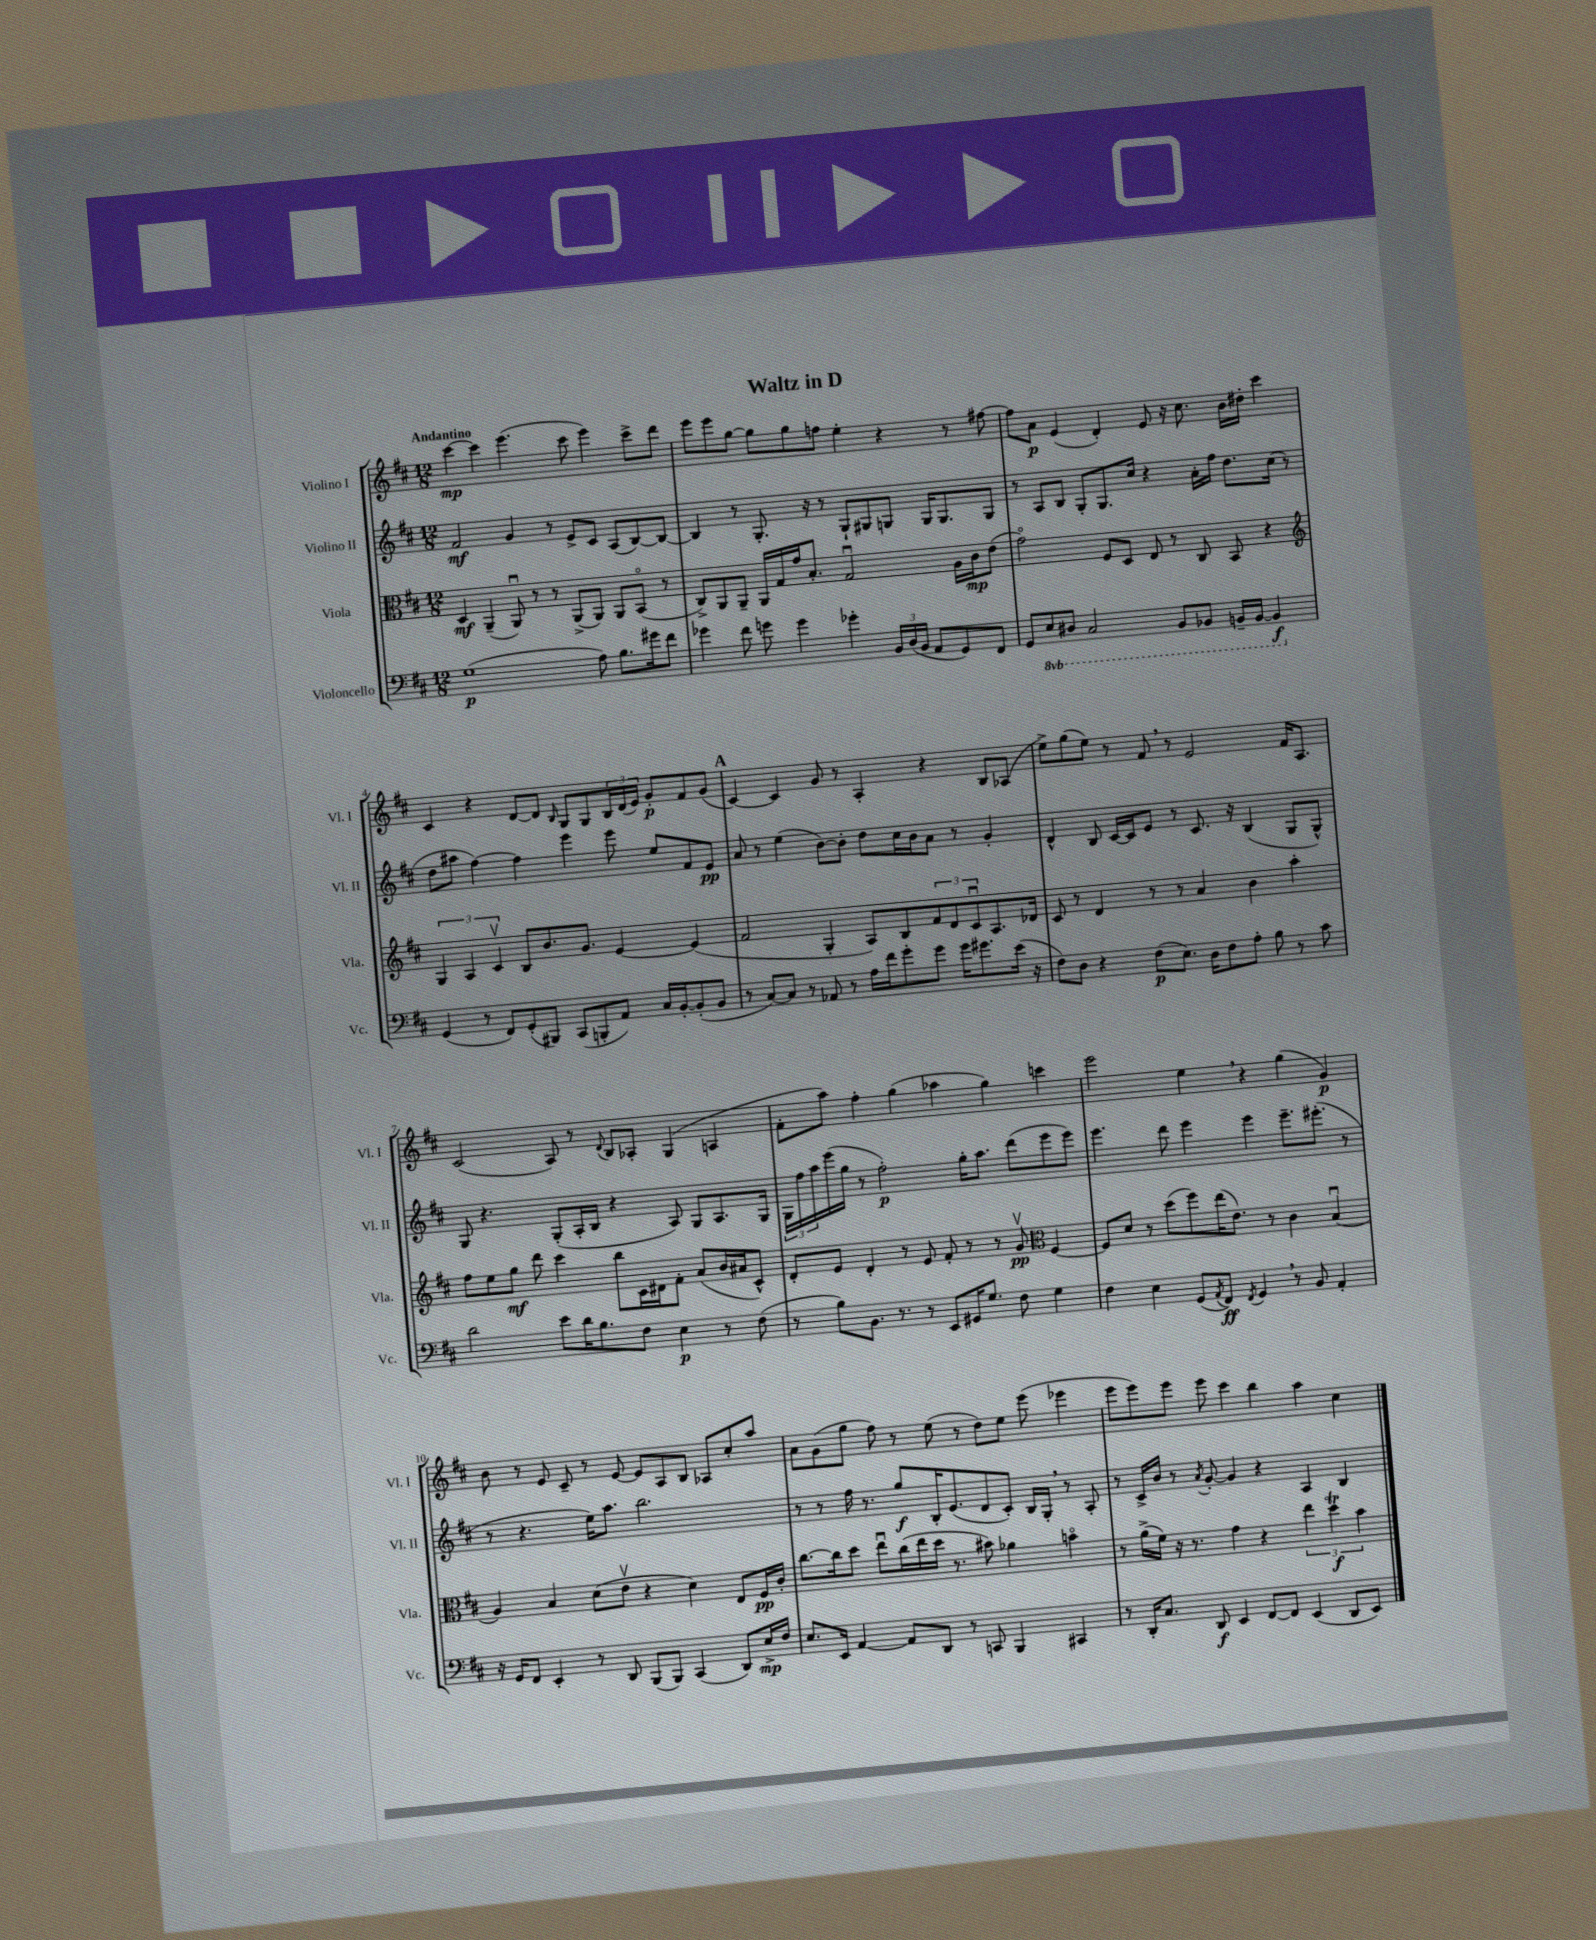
\header { title = "Waltz in D" }
<<
\new StaffGroup <<
\new Staff = "s0" \with { instrumentName = "Violino I" shortInstrumentName = "Vl. I" } {
    \clef treble \key d \major \numericTimeSignature \time 12/8 \tempo "Andantino"
    cis'''4~\mp cis'''4 e'''4.( cis'''8 e'''4) cis'''8-> d'''8 |
    e'''8 e'''8 g''8~ g''8 g''8 f''8 e''4-. r4 r8 fis''8~ |
    fis''8 a'8\p e'4( d'4-.) e'8 r16 cis''8. b'16 dis''16-. cis'''4 |
    cis'4 r4 d'8~ d'8 \grace { b16 } g8 g8 \tuplet 3/2 { b16 d'16( e'16) } g'8-.\p fis'8 g'8( |
    \mark \markup { \bold "A" } cis'4~) cis'4 g'8 r8 a4-. r4 b8 aes8( |
    e''8->) g''8( e''8) r8 fis'8 \breathe r8 e'2 fis'16 a8. |
    cis'2( a8) r8 \appoggiatura { d'8 } b8 aes8-. g4( a4 |
    fis'8-. a''8) fis''4-. g''4( aes''4 g''4) c'''4 |
    e'''2 e''4 \breathe r4 g''4( g'4\p) |
    b'8 r8 e'8 cis'8-- r8 e'8~ e'8 a8 b8 aes8 cis''8-. a''8 |
    a'8 g'8( g''8 fis''8) r8 e''8( r8 d''8) e''8 e'''8( ees'''4 |
    e'''8 e'''8) e'''8 e'''8 cis'''4 b''4 a''4 cis''4 \bar "|." |
}
\new Staff = "s1" \with { instrumentName = "Violino II" shortInstrumentName = "Vl. II" } {
    \clef treble \key d \major \numericTimeSignature \time 12/8
    fis'2\mf g'4 r8 e'8-> cis'8 a8( b8~) b8~ |
    b4 r8 g8.-. r16 r8 g8-! gis8 g8 g16 g8. g8 |
    r8 a8 b8 g8-. g8. cis''16 r4 a'16-. fis''16 d''8. cis''16( r8 |
    d''8 ais''8 fis''4~) fis''4 e'''4 e'''8 e''8 fis'8 e'8\pp |
    \mark \markup { \bold "A" } a'8 r8 e''4( b'8~) b'8-. d''8 cis''16 b'16 a'8 r8 g'4-. |
    d'4-^ b8 cis'16~ cis'16 e'8 r8 cis'8. r16 b4( g8 g8-^) |
    g8 r4. g8-.( a16-. b16 r4 a8) g8 a8. g16 |
    \tuplet 3/2 { g16 fis''16 a''16 } e'''16( g''16 r8 fis''2-.\p) g''16-. a''8. d'''8( e'''8 e'''8) |
    e'''4. d'''8 e'''4 e'''4 e'''8.-- eis'''8.-.( r8 |
    r8 r4. e''16) a''8. b''2. |
    r8 r8 fis''16 r8. g''8\f b16-. e'8.( d'8 cis'8-.) b16 g16-. \breathe r8 a8-. |
    r8 cis'16-> b'16 r8 \acciaccatura { a'8 } g'8~-. g'4 r4 a4 b4 \bar "|." |
}
\new Staff = "s2" \with { instrumentName = "Viola" shortInstrumentName = "Vla." } {
    \clef alto \key d \major \numericTimeSignature \time 12/8
    d4\mf a,4--( a,8\downbow) r8 r8 a,8->( a,8) a,8 b,8\flageolet( r8 |
    cis8->) a,8 a,8-- a,16 g16 g'16 b8.-. g2\downbow a16 cis'16\mp e'8( |
    g'2\flageolet) fis8 d8 e8 r8 cis8 b,8 r4 |
    \clef treble \tuplet 3/2 { g4 a4 cis'4\upbow } b8 b'8. g'8. e'4~ e'4( |
    \mark \markup { \bold "A" } fis'2 g4-. a8) b8 \tuplet 3/2 { fis'8 d'8 cis'8\downbow } a8. des'16 |
    cis'8 r8 d'4 r8 r8 a'4 b'4 a''4-. |
    fis''8 e''8 g''8\mf d'''8 cis'''4 b''8 cis'16 dis'16 fis'8-. a'8( b'16 ais'16 cis'8-^) |
    d'8-. e'8 d'4-. r8 e'8 fis'8-. r8 r8 g'8\upbow\pp \clef alto fis4~ |
    fis8 d'8 r8 d''8( fis''8) e''16( e'8.) r8 cis'4 b4\downbow( |
    a4) b4 d'8( e'8\upbow r4 d'4) e8 fis16\pp cis'16-. |
    cis''8.~ cis''16 d''8 e''8\downbow cis''16( e''16 d''16 r8. bis'8) aes'4 b'4\flageolet |
    r8 a'16->( fis'16) r16 r8. g'4 r4 \tuplet 3/2 { e''4 d''4\trill\f b'4 } \bar "|." |
}
\new Staff = "s3" \with { instrumentName = "Violoncello" shortInstrumentName = "Vc." } {
    \clef bass \key d \major \numericTimeSignature \time 12/8 \set Staff.ottavationMarkups = #ottavation-simple-ordinals
    g1\p( a8) b8. gis'16 fis'8 |
    ges'4 fis'8 g'8 g'4 ges'4-. \tuplet 3/2 { b,16 d16( b,16 } a,8 g,8) fis,8 |
    g,8 \ottava #-1 e,8 dis,8 cis,2 b,,8 bes,,8 b,,16-- b,,16~ b,,4\f \ottava #0 |
    g,4( r8 fis,8) g,8-.( bis,,8) cis,8( b,,8-. a,8) cis16 b,16~-. b,8-.( b,8 |
    \mark \markup { \bold "A" } r8 cis8~) cis8 r8 aes,8 r8 a16 fis'16 g'8-. g'8 g'16 gis'8. e'16( r16 |
    fis8) d8 r4 fis8\p( e8.) d16 fis8 a8-. b8 r8 cis'8 |
    d'2 e'8 d'16 b8. fis8 e4\p r8 fis8( |
    r8 b8) b,8. r8. r8 e,8 gis,16 g8. fis8 g4 |
    fis4 e4 g,8( \acciaccatura { a,8 } fis,8\ff) \acciaccatura { fis,8 } g,4 \breathe r8 b,8 a,4-. |
    r16 g,16 fis,8 e,4-. r8 d,8 b,,8( b,,8) cis,4( d,8) e16->\mp fis16 |
    e8. e,16 a,4~ a,8 d,8 r8 c,8 b,,4 cis,4 |
    r8 d,16-. cis8. d,8\f e,4 fis,8~ fis,8 e,4( d,8 e,8) \bar "|." |
}
>>
>>
